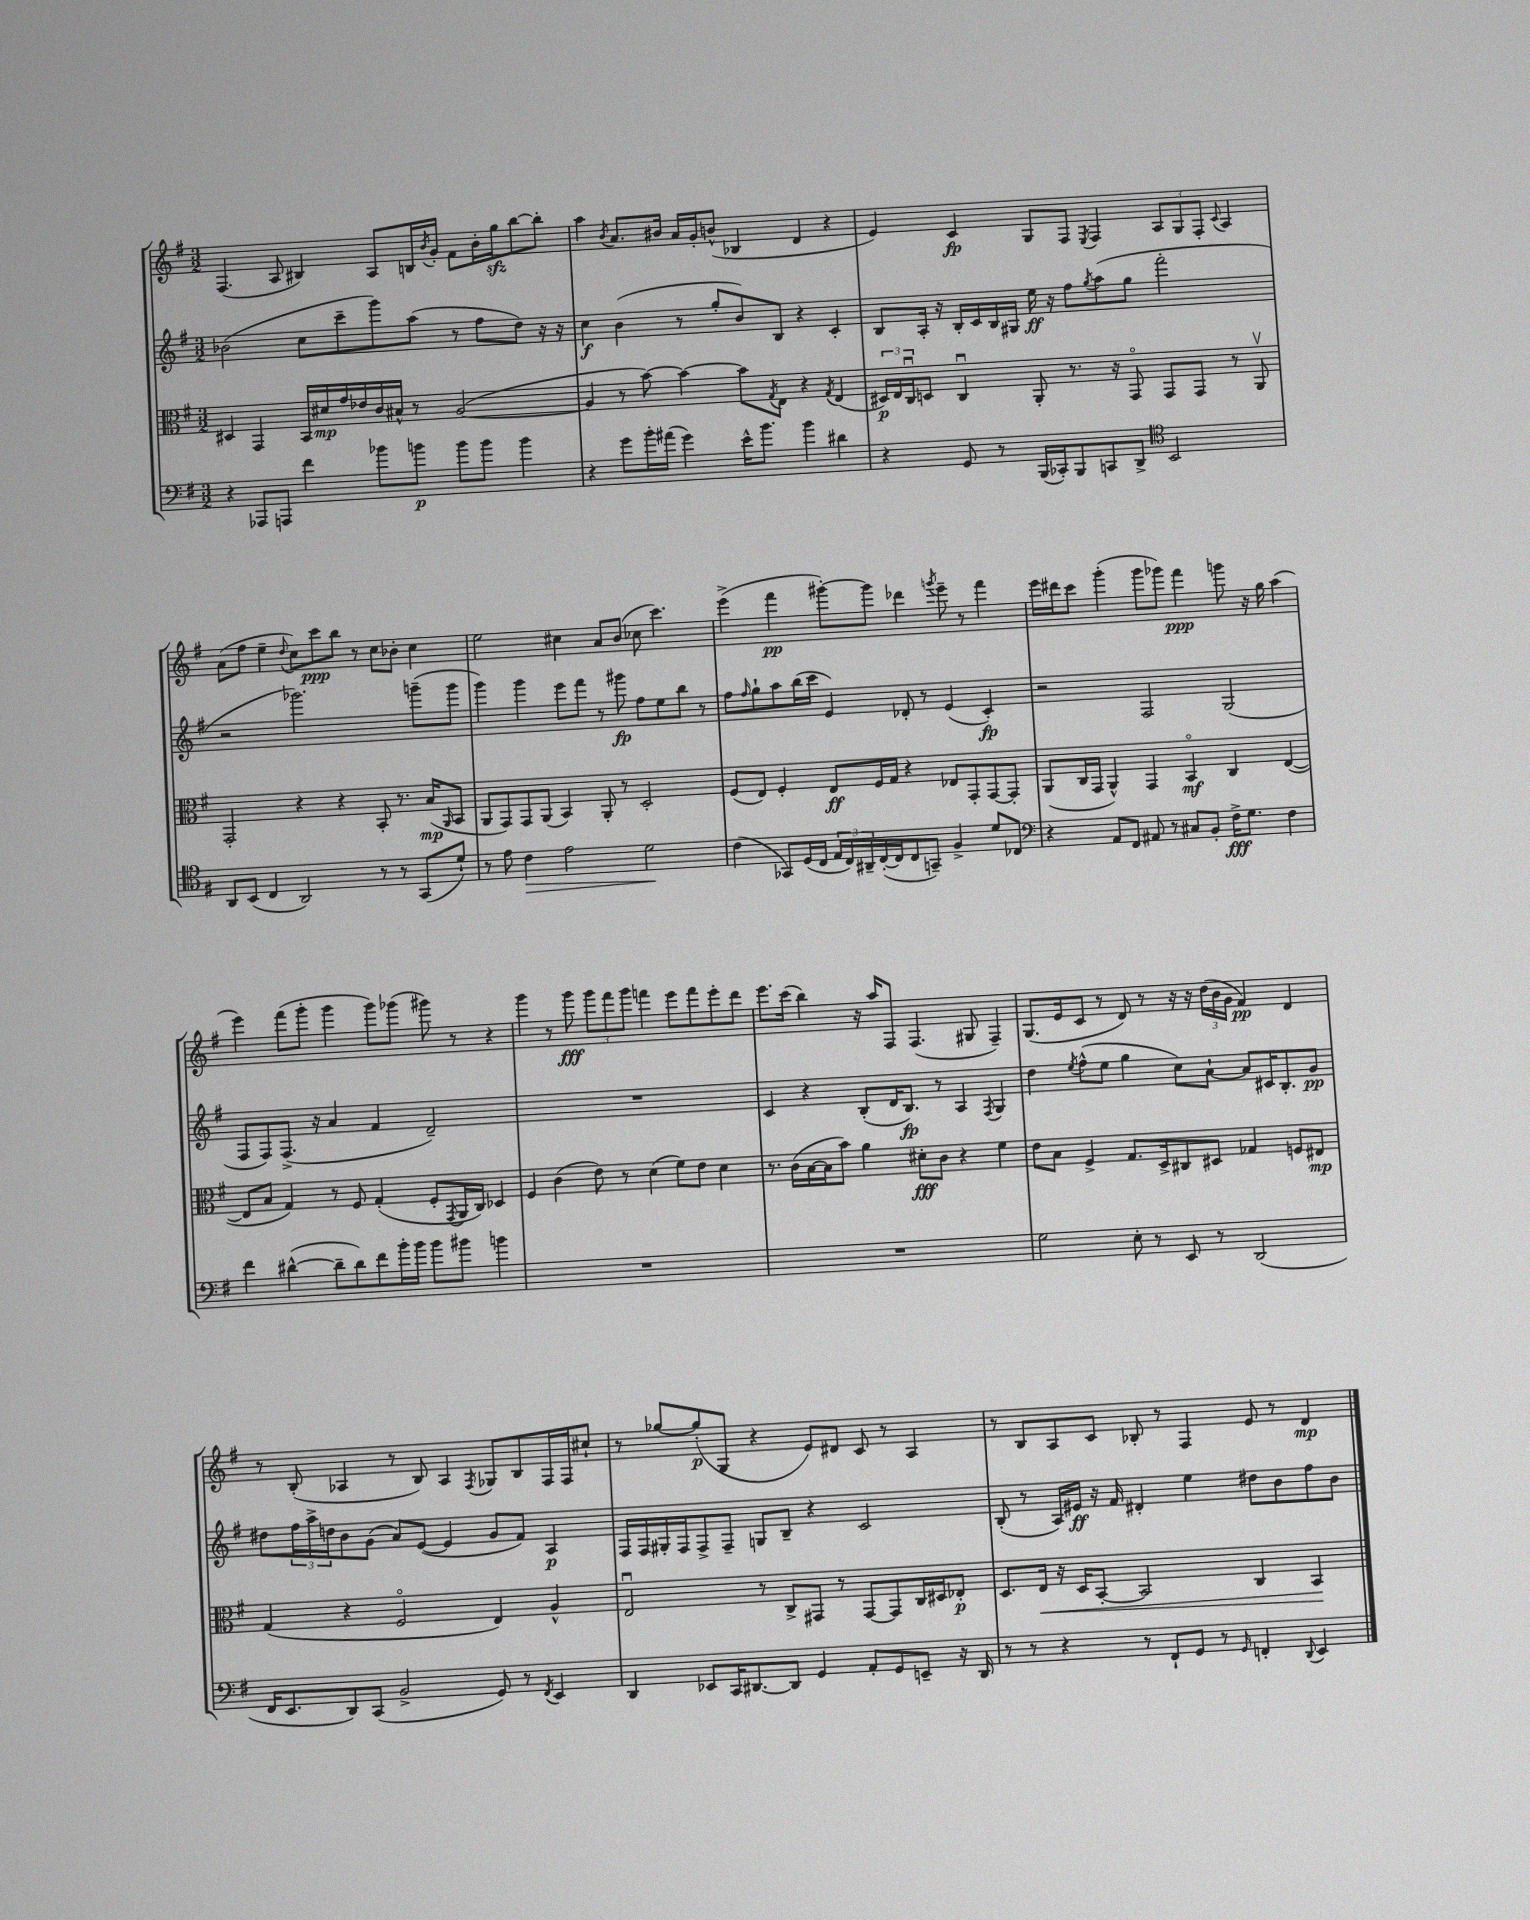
<<
\new StaffGroup <<
\new Staff = "s0" {
    \clef treble \key g \major \numericTimeSignature \time 3/2
    fis4.( a8 bis4) a8 b16 \acciaccatura { b'8 } g'16-. fis'8 b'16-. g''16\sfz b''8~ b''8-. |
    a''4 \acciaccatura { b'8 } a'8. bis'16 a'16 g'16-. b'8-^( bes4 d'4 r4 |
    e'4) c'4\fp g8 fis8 \acciaccatura { e8 } fis4 \tuplet 3/2 { a8 g8 fis8-. } \appoggiatura { c'8 } a4 |
    a'8( fis''8 e''4-- \appoggiatura { d''8 } c''8) c'''8\ppp b''8 r8 c''8 bes'8-. c''4 |
    e''2 cis''4 a'8 b'8( ces''8 c'''4.) |
    e'''4->( fis'''4\pp gis'''8~-.) gis'''8 des'''4 \acciaccatura { g'''8 } e'''8-- r8 fis'''4 |
    e'''16 dis'''16 c'''8 g'''4-.( g'''8 ges'''8) fis'''4\ppp g'''8 r16 g''16 a''4( |
    e'''4) fis'''8( g'''8-. g'''4 g'''8) ges'''8( gis'''8) r8 r4 |
    g'''4 r8 g'''8\fff \tuplet 3/2 { g'''8 fis'''8 g'''8 } f'''4 e'''8 f'''8 e'''8-. d'''8 |
    e'''8. c'''16( b''4) r16 a''16 fis8 fis4.( gis8 fis4--) |
    g8.( e'16 c'8 r8 d'8) r8 r16 r16 \tuplet 3/2 { d''16( b'16 g'16 } fis'4\pp) d'4 |
    r8 b8-.( aes4 r8 b8) aes4 \acciaccatura { fis8 } ges8 b8 fis16 fis16 cis''8-! |
    r8 ges''8~ ges''8-.\p( g8 r4 e'8) dis'8 c'8 r8 a4 |
    r8 b8 a8 c'8 bes8-. r8 fis4 e'8 r8 d'4\mp \bar "|." |
}
\new Staff = "s1" {
    \clef treble \key g \major \numericTimeSignature \time 3/2
    bes'2( c''8 c'''8-- g'''8) a''8( r8 fis''8 d''8) r16 r16 |
    c''4\f b'4( r8 g''8-. b'8) b8 r4 c'4-. |
    b8 a16-. r16 b16-. c'16 b16 gis16 e''16\ff r16 fis''8 \acciaccatura { g''8 } a''8( g''8 fis'''2-. |
    r2 ges'''2.) g'''8--( g'''8 |
    g'''4) g'''4 e'''8 fis'''8 r8 gis'''8\fp fis''8 e''8 b''8 r8 |
    fis''8 \grace { fis''16 } g''8-! a''8 b''16( c'''16 e'4) des'8-. r8 e'4( c'4-.\fp) |
    r2 fis2 g2( |
    fis8 fis8) fis8.->( r16 a'4 fis'4 d'2--) |
    R1. |
    c'4 r4 b8-.( d'16 b8.\fp) r8 a4 \acciaccatura { fis8 } g4 |
    d''4 \acciaccatura { e''8 } fis''8-^( e''8 g''4 c''8) a'8~-! a'8 cis'16 b8.-. g'8\pp |
    dis''8 \tuplet 3/2 { fis''16 a''16-> d''16 } b'8 g'8( a'8) e'8~( e'4 g'8 fis'8) a4\p |
    fis16 fis16 gis16-. fis16 fis8-> fis8-- g8 b8-- r4 c'2 |
    b8-.( r8 a16) eis'16\ff r16 fis'16 dis'4-. e''4 dis''8 b'8 fis''8 b'8 \bar "|." |
}
\new Staff = "s2" {
    \clef alto \key g \major \numericTimeSignature \time 3/2
    dis4 g,4 b,16 dis'16\mp g'16 ees'16 c'16 bis16-^ r8 a2~( |
    a4 r8 b'8~) b'4~ b'8 \acciaccatura { g8 } e8 r4 \acciaccatura { g8 } e4( |
    \tuplet 3/2 { dis16\p) e16 c16\downbow } d8 c4\downbow a,8-. r8. r16 g,8\flageolet g,8 g,8 r8 a,8\upbow |
    g,2-. r4 r4 b,8-. r8. b16\mp( \grace { a,16 } b,8 |
    a,8 g,8) g,8 a,8( b,4) a,8-. r8 d2-. |
    fis8( e8) fis4-. e8\ff fis16 g16 r4 ees8 g,8-. g,8~ g,8-. |
    a,8( c16 g,16 a,4-^) g,4 b,4\flageolet\mf c4 e4~( |
    e8 b8 g4) r8 fis8 g4-.( fis8-. \acciaccatura { g,8 } a,16 c16) des4 |
    fis4 c'4( e'8) r8 d'4( fis'8) e'8 d'4 |
    r8. c'16( b16~ b16 b'8) a'4 dis'8-.\fff c'8 r4 fis'4 |
    e'8 b8 fis4-> g8. d16-> cis8 dis8 ges4 f8 eis8\mp |
    g4( r4 fis2\flageolet e4) a4-^ |
    e2\downbow r8 c8-> gis,8 r8 gis,8~ gis,8 c16 dis16 ees8-.\p |
    d8. e16\< r16 d16 b,8~-. b,2 c4 b,4\! \bar "|." |
}
\new Staff = "s3" {
    \clef bass \key g \major \numericTimeSignature \time 3/2
    r4 aes,,8 a,,8 fis'4 bes'8 b'8\p b'8 b'8 b'4 |
    r4 g'8 b'16-. ais'16( g'4) e'16-^ b'8. b'4 dis'4 |
    r4 g,8 r8 b,,16( ces,16-.) b,,8 c,8 d,8-> \clef tenor b,2 |
    a,8 b,8( c4 a,2) r8 r8 g,8( d'8-!) |
    r8 e'8 c'4\> e'2 d'2\! |
    c'4( ges,8) d16( c16 \tuplet 3/2 { e16 c16) ais,16-- } c16~-.( c16 c8 g,8--) fis4-> d'8 ces8 |
    \clef bass r4 a,8 fis,8 ais,8 r8 cis8 b,8-. fis16->\fff g8. fis4 |
    fis'4 dis'4~-^( dis'8-- dis'8) fis'8 b'16-. b'16 b'8 bis'8 b'4 |
    R1. |
    R1. |
    g2 e8-. r8 e,8 r8 d,2( |
    fis,16 e,8. d,8) c,8( b,2-> g,8) r8 \acciaccatura { fis,8 } e,4 |
    d,4 ees,8 c,16 dis,8.~ dis,8 g,4 a,8-. g,8 e,8-- r16 dis,16 |
    r8 r8 r4 r8 fis,8-! g,8 r8 \grace { g,16 } f,4-. \appoggiatura { d,8 } e,4 \bar "|." |
}
>>
>>
\layout { \context { \Score \remove "Bar_number_engraver" } }
